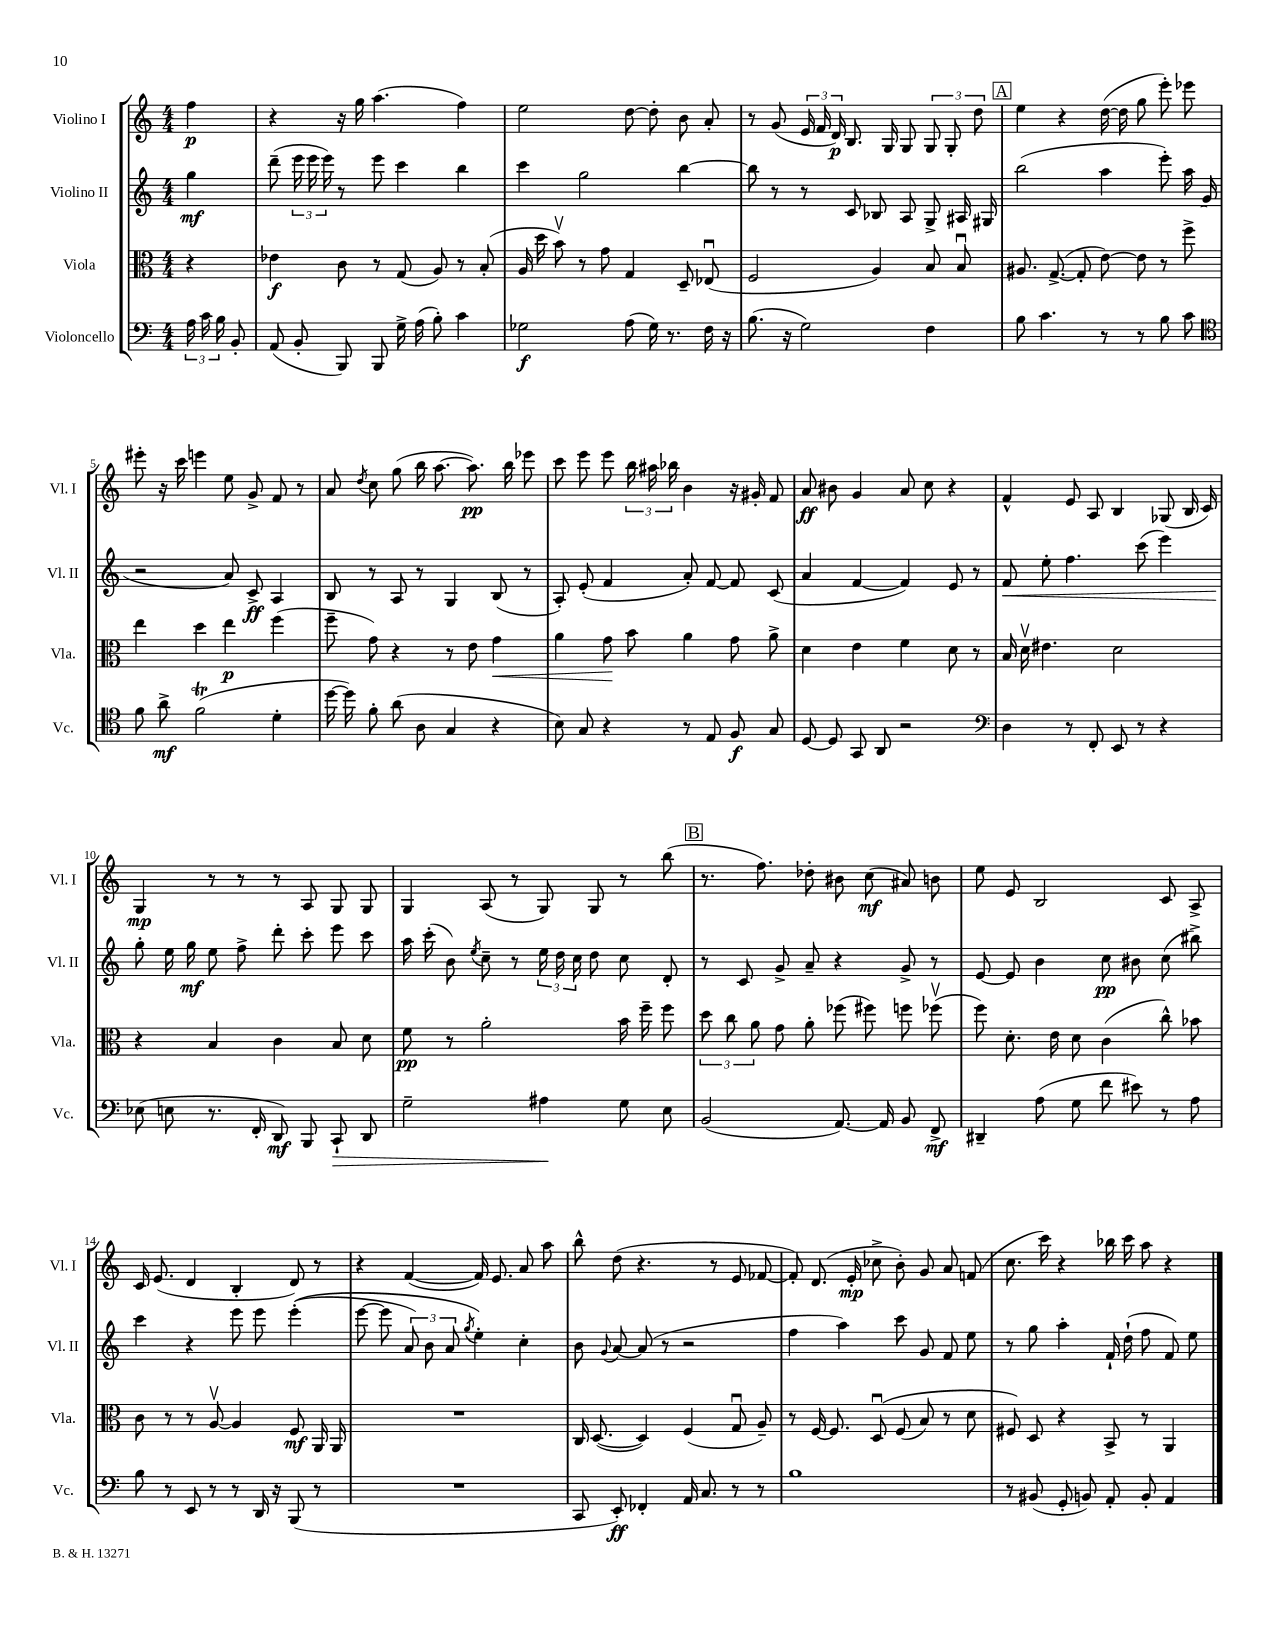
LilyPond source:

<<
\new StaffGroup <<
\new Staff = "s0" \with { instrumentName = "Violino I" shortInstrumentName = "Vl. I" } {
    \clef treble \key c \major \numericTimeSignature \time 4/4 \partial 4
    \autoBeamOff f''4\p |
    r4 r16 g''16 a''4.( f''4) |
    e''2 d''8~ d''8-. b'8 a'8-. |
    r8 g'8( \tuplet 3/2 { e'16 f'16 d'16\p) } b8. g16 g8 \tuplet 3/2 { g8 g8-. d''8 } |
    \mark \markup { \box "A" } e''4 r4 d''16~( d''16 g''8 e'''8-.) ees'''8 |
    eis'''8-. r16 c'''16 e'''4 e''8 g'8-> f'8 r8 |
    a'8 \acciaccatura { d''8 } c''8 g''8( b''16 a''8.~ a''8.\pp) b''16 ees'''8 |
    c'''8 e'''8 e'''8 \tuplet 3/2 { b''16 ais''16 bes''16 } b'4 r16 gis'16-. f'8 |
    a'8\ff bis'8 g'4 a'8 c''8 r4 |
    f'4-^ e'8 a8 b4 ges8( b16 c'16) |
    g4\mp r8 r8 r8 a8 g8 g8 |
    g4 a8( r8 g8) g8 r8 b''8( |
    \mark \markup { \box "B" } r8. f''8.) des''8-. bis'8 c''8\mf( ais'8) b'8 |
    e''8 e'8 b2 c'8 a8-> |
    c'16 e'8.( d'4 b4-. d'8) r8 |
    r4 f'4~( f'16) e'8. a'8 a''8 |
    b''8-^ d''8( r4. r8 e'8 fes'8~ |
    fes'8-.) d'8.( e'16-.\mp ces''8-> b'8-.) g'8 a'8 f'8( |
    c''8. c'''16) r4 bes''16 c'''16 a''8 r4 \bar "|." |
}
\new Staff = "s1" \with { instrumentName = "Violino II" shortInstrumentName = "Vl. II" } {
    \clef treble \key c \major \numericTimeSignature \time 4/4 \partial 4
    \autoBeamOff g''4\mf |
    d'''8--( \tuplet 3/2 { e'''16 e'''16 e'''16) } r8 e'''8 c'''4 b''4 |
    c'''4 g''2 b''4~ |
    b''8 r8 r8 c'8 bes8 a8 g8-> ais16 gis16 |
    \mark \markup { \box "A" } b''2( a''4 e'''8-.) a''16 g'16( |
    r2 a'8) c'8->\ff a4 |
    b8 r8 a8 r8 g4 b8( r8 |
    a8-.) e'8-.( f'4 a'8-.) f'8~ f'8 c'8( |
    a'4 f'4~ f'4) e'8 r8 |
    f'8\< e''8-. f''4. c'''8( e'''4) |
    g''8-.\! e''16 g''16\mf e''8 f''8-> d'''8-. c'''8-. e'''8 c'''8 |
    a''16 c'''16-.( b'8) \acciaccatura { e''8 } c''8-- r8 \tuplet 3/2 { e''16 d''16 c''16 } d''8 c''8 d'8-. |
    \mark \markup { \box "B" } r8 c'8 g'8-> a'8-- r4 g'8-> r8 |
    e'8~ e'8 b'4 c''8\pp bis'8 c''8( bis''8->) |
    c'''4 r4 e'''8 e'''8 e'''4-.(\( |
    e'''8~ e'''8 \tuplet 3/2 { a'8) b'8 a'8 } \acciaccatura { g''8 } e''4-.\) c''4-. |
    b'8 \appoggiatura { g'8 } a'8~ a'8( r8 r2 |
    f''4 a''4) c'''8 g'8 f'8 e''8 |
    r8 g''8 a''4-. f'16-! d''16-!( f''8 f'8) e''8 \bar "|." |
}
\new Staff = "s2" \with { instrumentName = "Viola" shortInstrumentName = "Vla." } {
    \clef alto \key c \major \numericTimeSignature \time 4/4 \partial 4
    \autoBeamOff r4 |
    ees'4\f c'8 r8 g8( a8) r8 b8-.( |
    a16 d''16 b'8\upbow) r8 g'8 g4 d8-- ees8\downbow( |
    f2 a4) b8 b8\downbow |
    \mark \markup { \box "A" } ais8. g8.~->( g8-. e'8~) e'8 r8 f''8-> |
    e''4 d''4 e''4\p f''4( |
    f''8-- g'8) r4 r8 e'8 g'4\< |
    a'4 g'8\! b'8 a'4 g'8 a'8-> |
    d'4 e'4 f'4 d'8 r8 |
    b16 d'16\upbow eis'4. d'2 |
    r4 b4 c'4 b8 d'8 |
    f'8\pp r8 a'2-. b'16 f''16-- f''8 |
    \mark \markup { \box "B" } \tuplet 3/2 { d''8 c''8 a'8 } g'8 a'8-. fes''8( fis''8) f''8 fes''8\upbow( |
    f''8) d'8.-. e'16 d'8 c'4( c''8-^) bes'8 |
    c'8 r8 r8 a8~\upbow a4 f8\mf a,16 a,16 |
    R1 |
    c16 d8.~( d4) f4( g8\downbow a8--) |
    r8 f16~ f8. d8\downbow\( f8( b8) r8 d'8 |
    fis8\) d8 r4 b,8-> r8 a,4 \bar "|." |
}
\new Staff = "s3" \with { instrumentName = "Violoncello" shortInstrumentName = "Vc." } {
    \clef bass \key c \major \numericTimeSignature \time 4/4 \partial 4
    \autoBeamOff \tuplet 3/2 { a16 c'16 b16 } b,8-. |
    a,8( b,8-. b,,8) b,,8 g16-> a16( b8-.) c'4 |
    ges2\f a8( ges16) r8. f16 r16 |
    b8.( r16 g2) f4 |
    \mark \markup { \box "A" } b8 c'4. r8 r8 b8 c'8 |
    \clef tenor f'8 a'8->\mf f'2\trill( d'4-. |
    d''16~ d''16) f'8-. a'8( a8 g4 r4 |
    b8) g8 r4 r8 e8 f8\f g8 |
    d8~ d8 g,8 a,8 r2 |
    \clef bass d4 r8 f,8-. e,8 r8 r4 |
    ees8( e8 r8. f,16-. d,8\mf) b,,8 c,8-!\> d,8 |
    g2-- ais4\! g8 e8 |
    \mark \markup { \box "B" } b,2( a,8.~) a,16 b,8 f,8->\mf |
    dis,4-- a8( g8 f'8 eis'8) r8 a8 |
    b8 r8 e,8 r8 r8 d,16 r16 b,,8( r8 |
    R1 |
    c,8 e,8-.\ff) fes,4-. a,16 c8. r8 r8 |
    b1 |
    r8 bis,8( g,8-. b,8) a,8-. b,8-. a,4 \bar "|." |
}
>>
>>
